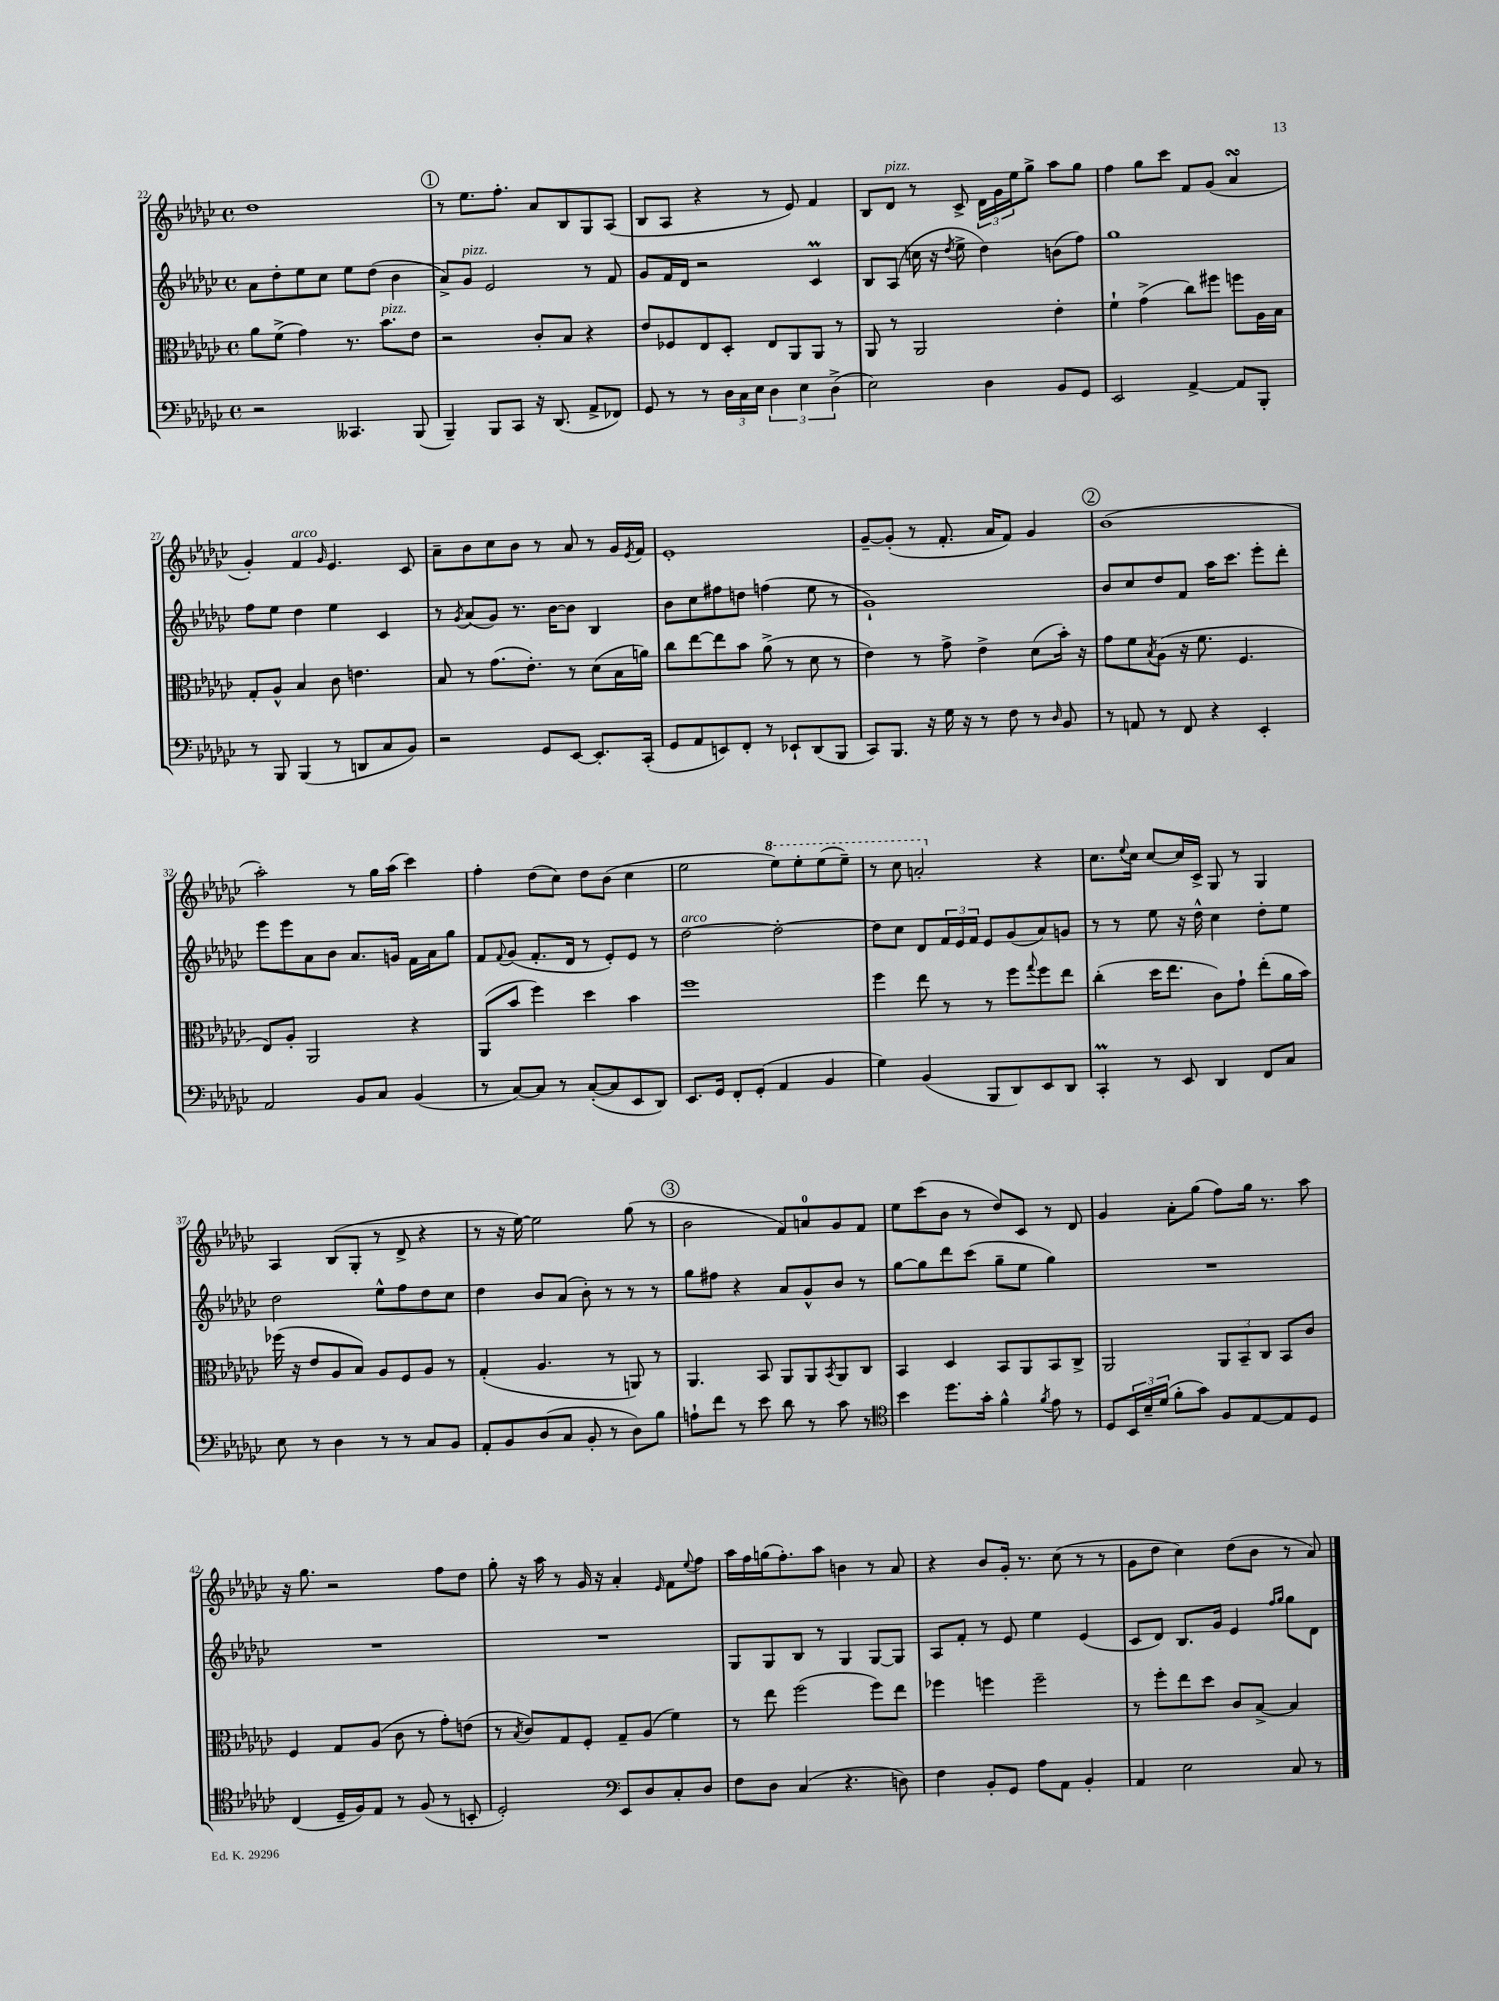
<<
\new StaffGroup <<
\new Staff = "s0" {
    \clef treble \key ges \major \defaultTimeSignature \time 4/4
    des''1 |
    \mark \markup { \circle "1" } r8 ees''8. f''8.-. aes'8 bes8 ges8 aes8( |
    bes8 aes8 r4 r8 ees'8) f'4 |
    bes8 des'8^\markup { \italic "pizz." } r8 ces'8-> \tuplet 3/2 { des'16 ges'16 ees''16 } ges''8-> aes''8 ges''8 |
    f''4 ges''8 ces'''8 f'8 ges'8( aes'4\turn |
    ges'4-.) f'4^\markup { \italic "arco" } \grace { ges'16 } ees'4. ces'8 |
    aes'8-- bes'8 ces''8 bes'8 r8 aes'8 r8 ges'16 \acciaccatura { ees'8 } f'16 |
    ees'1-. |
    ges'8~-- ges'8-.( r8 f'8.-. aes'16 f'8) ges'4 |
    \mark \markup { \circle "2" } bes'1( |
    aes''2-.) r8 ges''16 aes''16( ces'''4) |
    f''4-. des''8( ces''8) des''8 bes'8( ces''4 |
    ees''2 \ottava #1 ees'''8) ees'''8-. ees'''8( ees'''8--) |
    r8 ces'''8 a''2-. \ottava #0 r4 |
    ces''8. \appoggiatura { ees''8 } ces''16 ces''8~ ces''16 ces'16-> ges8 r8 ges4 |
    aes4 bes8( ges8-. r8 des'8-> r4 |
    r8 r16 ees''16~) ees''2 ges''8( r8 |
    \mark \markup { \circle "3" } bes'2 f'8) a'8-0 ges'8 f'8 |
    ees''8 ces'''8( bes'8 r8 des''8) ces'8 r8 des'8 |
    ges'4 aes'8-. ges''8( f''8) ges''16 r8. aes''8 |
    r16 ges''8. r2 f''8 des''8 |
    ges''8-. r16 aes''16 r8 ges'16 r16 aes'4-. \grace { ees'16 } f'8 \appoggiatura { ees''8 } f''8 |
    aes''16 f''16 g''16( f''8.-.) aes''8 b'4 r8 aes'8 |
    r4 bes'8 ges'16-. r8. ces''8( r8 r8 |
    ges'8 des''8 ces''4) des''8( bes'8 r8 aes'8) \bar "|." |
}
\new Staff = "s1" {
    \clef treble \key ges \major \defaultTimeSignature \time 4/4
    aes'8 des''8-. ees''8 ces''8 ees''8 des''8( bes'4 |
    \mark \markup { \circle "1" } aes'8->) ges'8^\markup { \italic "pizz." } ees'2 r8 f'8 |
    ges'8 f'16 des'16 r2 ces'4\prall |
    bes8 aes8( c''16 r16 \acciaccatura { des''8 } ees''8-> des''4) b'8( f''8) |
    ges''1 |
    f''8 ees''8 des''4 ees''4 ces'4 |
    r8 \acciaccatura { ges'8 } aes'8( ges'8) r8. bes'16~ bes'8 bes4 |
    bes'8 ces''8 fis''8 d''8 f''4( ees''8 r8 |
    ges'1-!) |
    \mark \markup { \circle "2" } bes'8 ces''8 des''8 f'8 aes''16 ces'''8. ees'''8-. des'''8-. |
    ees'''8 ees'''8 aes'8 bes'8 aes'8. g'16 f'16 aes'16 ges''8 |
    f'8 \appoggiatura { f'8 } ges'8( f'8.-. des'16 r8 ees'8-.) ees'8 r8 |
    des''2~^\markup { \italic "arco" } des''2~-. |
    des''8 ces''8 des'8 \tuplet 3/2 { f'16 ees'16 f'16 } ees'8 ges'8( aes'8) g'8 |
    r8 r8 ees''8 r16 des''16-^ ces''4 des''8-. ees''8 |
    des''2 ees''8-^ f''8 des''8 ces''8 |
    des''4 bes'8 aes'8( bes'8-.) r8 r8 r8 |
    \mark \markup { \circle "3" } ges''8 fis''8 r4 aes'8 ges'8-^ bes'8 r8 |
    ges''8~ ges''8 des'''8 ces'''8( ges''8-- ees''8 ges''4) |
    R1 |
    R1 |
    R1 |
    ges8 ges8 bes8 r8 ges4 ges8~ ges8 |
    aes8 f'8-. r8 ees'8 ees''4 ees'4( |
    ces'8 des'8) bes8. ges'16 ees'4 \grace { f''16 ges''16 } ges''8 des'8 \bar "|." |
}
\new Staff = "s2" {
    \clef alto \key ges \major \defaultTimeSignature \time 4/4
    aes'8 f'8->( ges'4) r8. bes'8.^\markup { \italic "pizz." } ees'8 |
    \mark \markup { \circle "1" } r2 ces'8-. bes8 r4 |
    ees'8 fes8 ees8 des8-. ees8 aes,8 aes,8 r8 |
    aes,8 r8 aes,2 ees'4-. |
    f'4-! ges'4->( ces''8) fis''8 f''8 aes16 bes16 |
    ges8-. aes8-^ bes4 ces'8 e'4. |
    bes8 r8 ges'8.( ees'8.-.) r8 des'8( bes16 a'16) |
    ces''8 ees''8~ ees''8 bes'8 aes'8->( r8 des'8 r8 |
    ees'4) r8 ges'8-> ees'4-> des'8( bes'16-.) r16 |
    \mark \markup { \circle "2" } ges'8 f'8 \acciaccatura { bes8 } aes8( r16 f'8. f4. |
    ees8) aes8-. aes,2 r4 |
    aes,8( bes'8 f''4) des''4 bes'4 |
    f''1 |
    f''4 ees''8 r8 r8 f''8 \appoggiatura { ges''8 } f''8 ees''8 |
    ces''4-.( des''16 ees''8. ces'8) ges'8-! ees''8-.( aes'16 bes'16) |
    fes''16( r16 ees'8 aes8 bes8) aes8 f8 aes8 r8 |
    ges4-.( aes4. r8 a,8) r8 |
    \mark \markup { \circle "3" } aes,4. bes,8 aes,8 aes,8 \acciaccatura { bes,8 } aes,8 ces8 |
    bes,4 des4 bes,8 aes,8 bes,8 ces8-> |
    aes,2 \tuplet 3/2 { aes,8 bes,8-- ces8 } bes,8 ces'8 |
    f4 ges8 aes8( ces'8 r8 ges'8-.) e'8( |
    r8 \acciaccatura { bes8 } ces'8) ges8 f8-. ges8-- aes8( f'4) |
    r8 ees''8 f''2( f''8) ees''8 |
    fes''4 f''4 f''2-- |
    r8 f''8-. ees''8 des''8 ces'8 bes8~-> bes4 \bar "|." |
}
\new Staff = "s3" {
    \clef bass \key ges \major \defaultTimeSignature \time 4/4
    r2 ceses,4. bes,,8( |
    \mark \markup { \circle "1" } bes,,4--) bes,,8 ces,8 r16 des,8.( aes,8-> fes,8) |
    ges,8 r8 r8 \tuplet 3/2 { des16 ces16 ees16 } \tuplet 3/2 { des4 ees4 des4->( } |
    ees2) des4 bes,8 ges,8 |
    ees,2 aes,4~-> aes,8 bes,,8-. |
    r8 bes,,8 bes,,4( r8 d,8 ces8 bes,8) |
    r2 ges,8 ees,8~ ees,8.-. ces,16-.( |
    ges,8 aes,8 e,8) f,8-. r8 ees,8-! des,8( bes,,8 |
    ces,8) bes,,8. r16 ges16 r16 r8 f8 r8 \grace { des16 } bes,8 |
    \mark \markup { \circle "2" } r8 a,8 r8 f,8 r4 ees,4-. |
    aes,2 bes,8 ces8 bes,4( |
    r8 ces8~) ces8 r8 ces8~-.( ces8 ees,8 des,8) |
    ees,8. ges,16 f,8-. ges,8-.( aes,4 bes,4 |
    ges4) bes,4( bes,,8 des,8) ees,8 des,8 |
    ces,4-.\prall r8 ees,8 des,4 f,8 ces8 |
    ees8 r8 des4 r8 r8 ces8 bes,8 |
    aes,8-. bes,8 des8( ces8 bes,8-. r8 des8) bes8 |
    \mark \markup { \circle "3" } a8-! f'8 r8 ees'8 des'8 r8 ces'8 r8 |
    \clef tenor bes'4 des''8. ges'16-. f'4-^ \acciaccatura { f'8 } ees'8 r8 |
    des8 \tuplet 3/2 { bes,16 bes16-- des'16( } f'8-. ges'8) f8 ees8~ ees8 des8 |
    ces4( des16-- f16) ees8 r8 f8( r8 b,8-. |
    des2-.) \clef bass ees,8 des8 ces8-. des8 |
    f8 des8 ces4( r4. d8) |
    f4 bes,8-. ges,8 aes8 aes,8 bes,4-. |
    aes,4 ees2 ces8 r8 \bar "|." |
}
>>
>>
\layout { \context { \Score currentBarNumber = #22 } }
